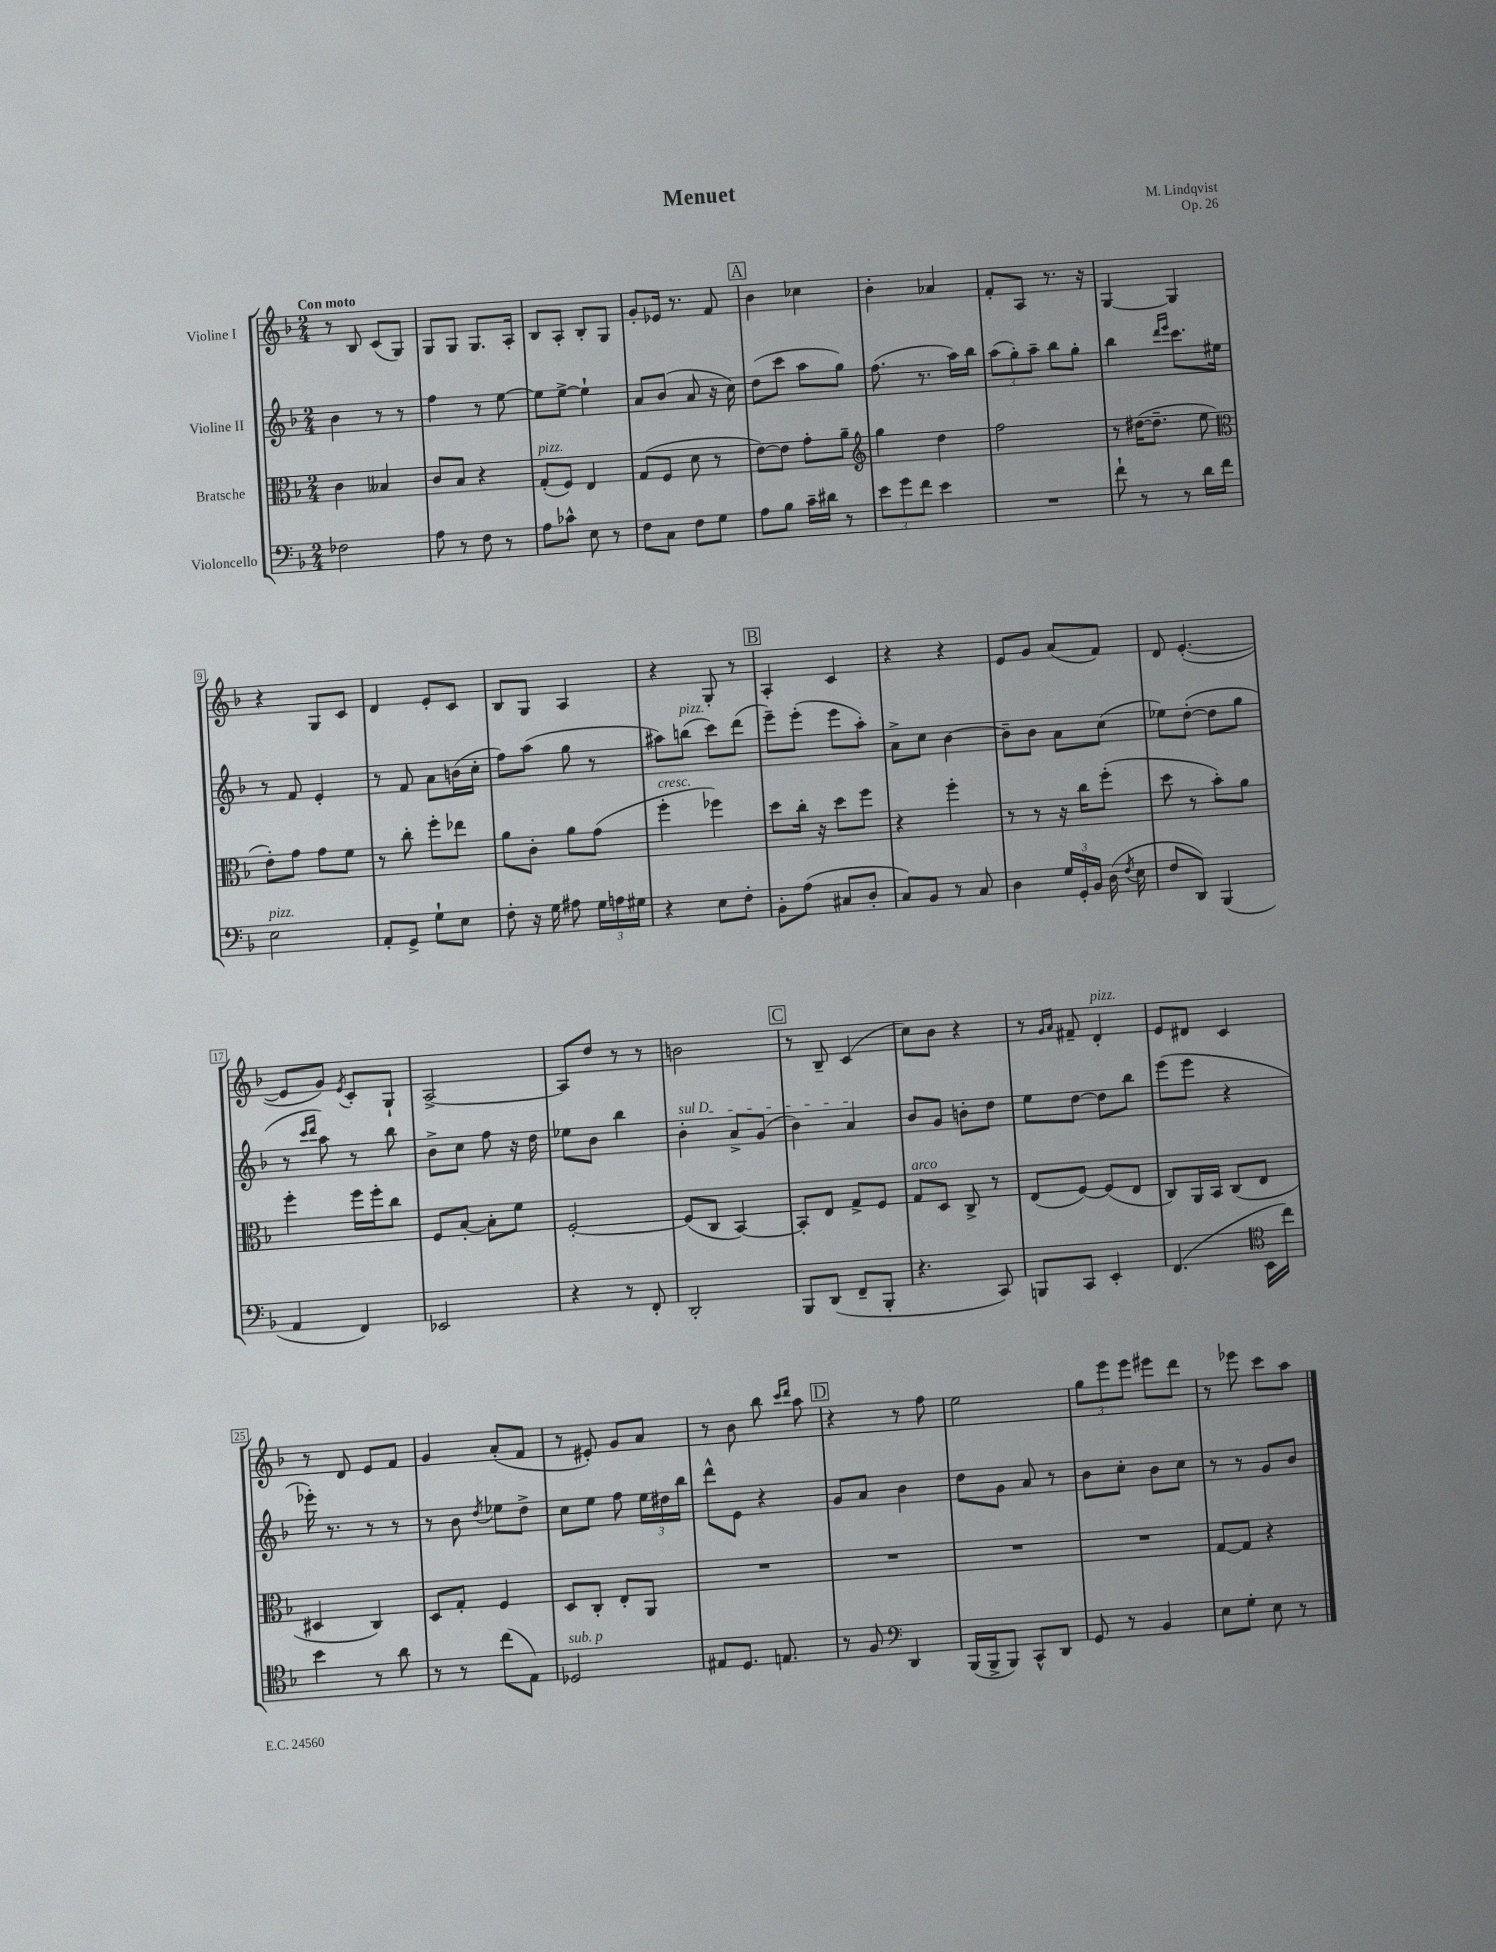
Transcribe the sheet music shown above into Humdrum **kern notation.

**kern	**kern	**kern	**kern
*part4	*part3	*part2	*part1
*staff4	*staff3	*staff2	*staff1
*I"Violoncello	*I"Bratsche	*I"Violine II	*I"Violine I
*clefF4	*clefC3	*clefG2	*clefG2
*k[b-]	*k[b-]	*k[b-]	*k[b-]
*M2/4	*M2/4	*M2/4	*M2/4
=1	=1	=1	=1
!	!	!	!LO:TX:a:B:t=Con moto
2F-X\	4c\	4b-\	8r
.	.	.	8B-/
.	4B--X/	8r	(8c/L
.	.	8r	8G/J)
=2	=2	=2	=2
8A\	8c/L	4ff\	8G/L
8r	8B-/J	.	8G/J
8F\	4r	8r	8.G/L
8r	.	[8ee\	.
.	.	.	16A'/Jk
=3	=3	=3	=3
!	!LO:TX:a:i:t=pizz.	!	!
8A\L	(8G'/L	8ee\L]	8B-/L
8c-X^^\J	8F/J)	[8ee^\J	8A'/J
8E\	4E/	4ee`\]	8B-'/L
8r	.	.	8G/J
=4	=4	=4	=4
8F\L	(8G/L	8a/L	8g'/L
8C\J	8F/J	(8b-/J	16e-X/Jk
.	.	.	8.r
8F\L	8d\	8a/	.
8G\J	8r	16r	8f/
.	.	16cc\)	.
!!LO:REH:place=s1:t=A
=5	=5	=5	=5
8A\L	[8e\L)	(8dd\L	4b-\
8B-\J	8e\J]	8ccc\J	.
16c~\LL	8g'\L	8aa\L	4cc-X\
16d#X\JJ	.	.	.
8r	8a~\J	8gg\J)	.
=6	=6	=6	=6
*	*clefG2	*	*
12e\L	4gg\	(8.ff\	4b-'\
12g\	.	.	.
12f\J	.	.	.
.	.	8.r	.
4e\	4dd\	.	4a-X/
.	.	16aa\LL)	.
.	.	16bb-\JJ	.
=7	=7	=7	=7
2r	2ff\	(12aa\L	8f'/L
.	.	12gg'\)	.
.	.	.	8A/J
.	.	12aa~\J	.
.	.	8bb-\L	8.r
.	.	8gg'\J	.
.	.	.	16r
=8	=8	=8	=8
8f`\	8r	4bb-\	[4G/
8r	([16dd#X\KL	.	.
.	8.dd#~\J]	.	.
.	.	16qqddd/LL	.
.	.	16qqeee/JJ	.
8r	.	8.ccc\L	4G/]
16d\LL	8ee\	.	.
16f\JJ	.	16ee#X\Jk	.
!!LO:LB:g=z
=9	=9	=9	=9
*	*clefC3	*	*
!LO:TX:a:i:t=pizz.	!	!	!
2E\	8e'\L)	8r	4r
.	8g\J	8f/	.
.	8g\L	4e'/	8G/L
.	8f\J	.	8c/J
=10	=10	=10	=10
8AA'/L	8r	8r	4d/
8GG^/J	8cc'\	8f/	.
8G`\L	8ff'\L	8a\L	8e'/L
8E\J	8ee-X\J	(16bn\L	8c/J
.	.	16cc'\JJ	.
=11	=11	=11	=11
8F'\	8a\L	8ff\L)	8B-/L
16r	8c'\J	(8aa\J	8G/J
16G\	.	.	.
8A#X\	8a\L	8gg\	4A/
24G\LL	(8g\J	8r	.
24An\	.	.	.
24G#X\JJ	.	.	.
=12	=12	=12	=12
!	!LO:TX:a:i:t=cresc.	!	!
4r	4ff'\	8aa#X\L)	4r
!	!	!LO:TX:a:i:t=pizz.	!
.	.	(8bbn\J	.
8E\L	4ff-X\)	8ccc\L)	8G'/
8F'\J	.	(8ddd\J	8r
!!LO:REH:place=s1:t=B
=13	=13	=13	=13
8BB-'\L	8dd\L	8eee~\L)	4A'/
(8A\J	16cc'\Jk	(8eee'\J	.
.	16r	.	.
8C#X/L	8dd\L	8eee\L	4c/
8D'/J	8ff\J	8aa'\J)	.
=14	=14	=14	=14
8C/L)	4r	8a^\L	4r
8BB-/J	.	8cc\J	.
8r	4ff'\	[4b-\	4r
8C/	.	.	.
=15	=15	=15	=15
4D\	8r	8b-~\L]	8e/L
.	8r	8b-\J	8g/J
24G/LL	16r	8a\L	(8a/L
24GG'/	.	.	.
.	16cc\KL	.	.
24BB-/JJ	.	.	.
(16D\	(8ff'\J	(8cc\J	8f/J)
8qF/	.	.	.
16E\	.	.	.
=16	=16	=16	=16
8F/L	8dd\	8ee-X\L)	8d/
8DD/J)	8r	([8dd'\J	([4.e'/
(4BBB-/	8b-'\L)	8dd\L]	.
.	8a\J	8gg\J	.
!!LO:LB:g=z
=17	=17	=17	=17
4AA/	4ff'\	8r	8e/L]
.	.	16qqccc/LL	.
.	.	16qqddd/JJ	.
.	.	8aa\)	8g/J)
.	.	.	8qe/
4FF/)	16ff\LL	8r	8c'/L
.	16ff'\J	.	.
.	8cc\J	8bb-\	8G`/J
=18	=18	=18	=18
2EE-X/	8F/L	8b-^\L	[2A^/
.	[8B-'/J	8cc\J	.
.	8B-'\L]	8ff\	.
.	8f\J	16r	.
.	.	16dd\	.
=19	=19	=19	=19
4r	[2F'/	8ee-X\L	8A/L]
.	.	8b-\J	8dd/J
8r	.	4bb-\	8r
8FF'/	.	.	8r
=20	=20	=20	=20
!	!	!LO:TX:a:i:t=sul D	!
2DD'/	(8F/L]	4b-'\	2bn\
.	8C/J	.	.
.	[4BB-/)	8a^/L	.
.	.	(8g/J	.
!!LO:REH:place=s1:t=C
=21	=21	=21	=21
8BBB-/L	8BB-'/L]	4b-\)	8r
(8DD/J	8E/J	.	8B-~/
8FF~/L	8G^/L	4a/	(4c/
8BBB-'/J	8F/J	.	.
=22	=22	=22	=22
!	!LO:TX:a:i:t=arco	!	!
4.r	8G/L	8b-/L	8cc\L)
.	8D/J	8g/J	8b-\J
.	8C^/	8bn'\L	4r
8CC/)	8r	8dd\J	.
=23	=23	=23	=23
8BBBn/L	(8E/L	8ee\L	8r
.	.	.	16qqg/LL
.	.	.	16qqa/JJ
8CC/J	[8F/J)	[8dd\J	8f#X~/
!	!	!	!LO:TX:a:i:t=pizz.
4EE'/	(8F/L]	8dd\L]	4d'/
.	8E/J	8bb-\J	.
=24	=24	=24	=24
(4.FF/	8C/L)	(8eee\L	8e/L
.	16AA/L	8eee\J	8d#X/J
.	16BB-/JJ	.	.
.	(8C/L	4r	4c/
*clefC4	*	*	*
16BB-\LL	8E/J	.	.
16cc\JJ)	.	.	.
!!LO:LB:g=z
=25	=25	=25	=25
4b-\	4D#X/	16eee-X'\)	8r
.	.	8.r	.
.	.	.	8d/
8r	4C/)	8r	8e/L
8a\	.	8r	8f/J
=26	=26	=26	=26
8r	8D/L	8r	4g/
8r	8G'/J	8b-\	.
.	.	8qdd/	.
(8cc\L	4F/	8ee-X\L	(8a'/L
8E\J)	.	8dd^\J	8f/J
=27	=27	=27	=27
!LO:TX:a:i:t=sub. p	!	!	!
2D-X/	8D/L	8cc\L	8r
.	8C'/J	8ee\J	8e#X'/)
.	8E'/L	8ff\	8g/L
.	8AA/J	24ee\LL	8a/J
.	.	24dd#X\	.
.	.	24bb-\JJ	.
=28	=28	=28	=28
8E#X/L	2r	8ddd^^\L	8r
8.D/J	.	8e\J	8b-\
.	.	4r	8bb-\
8.En/	.	.	.
.	.	.	16qqccc/LL
.	.	.	16qqddd/JJ
.	.	.	8aa\
!!LO:REH:place=s1:t=D
=29	=29	=29	=29
8r	2r	8g/L	4r
8F/	.	8a/J	.
*clefF4	*	*	*
4DD/	.	4b-\	8r
.	.	.	8ff\
=30	=30	=30	=30
(16BBB-/LL	2r	8dd\L	2ee\
16BBB-^/J	.	.	.
8BBB-/J)	.	8g\J	.
8CC^^/L	.	8a/	.
8DD/J	.	8r	.
=31	=31	=31	=31
8GG/	2r	8b-\L	12gg\L
.	.	.	12eee\
8r	.	8cc'\J	.
.	.	.	12eee\J
4BB-/	.	8b-\L	8eee#X\L
.	.	8cc\J	8ddd\J
=32	=32	=32	=32
8E\L	[8G/L	8r	8r
8G'\J	8G/J]	8r	8eee-X\
8E\	4r	8g/L	8ccc\L
8r	.	8b-/J	8aa\J
==	==	==	==
*-	*-	*-	*-
